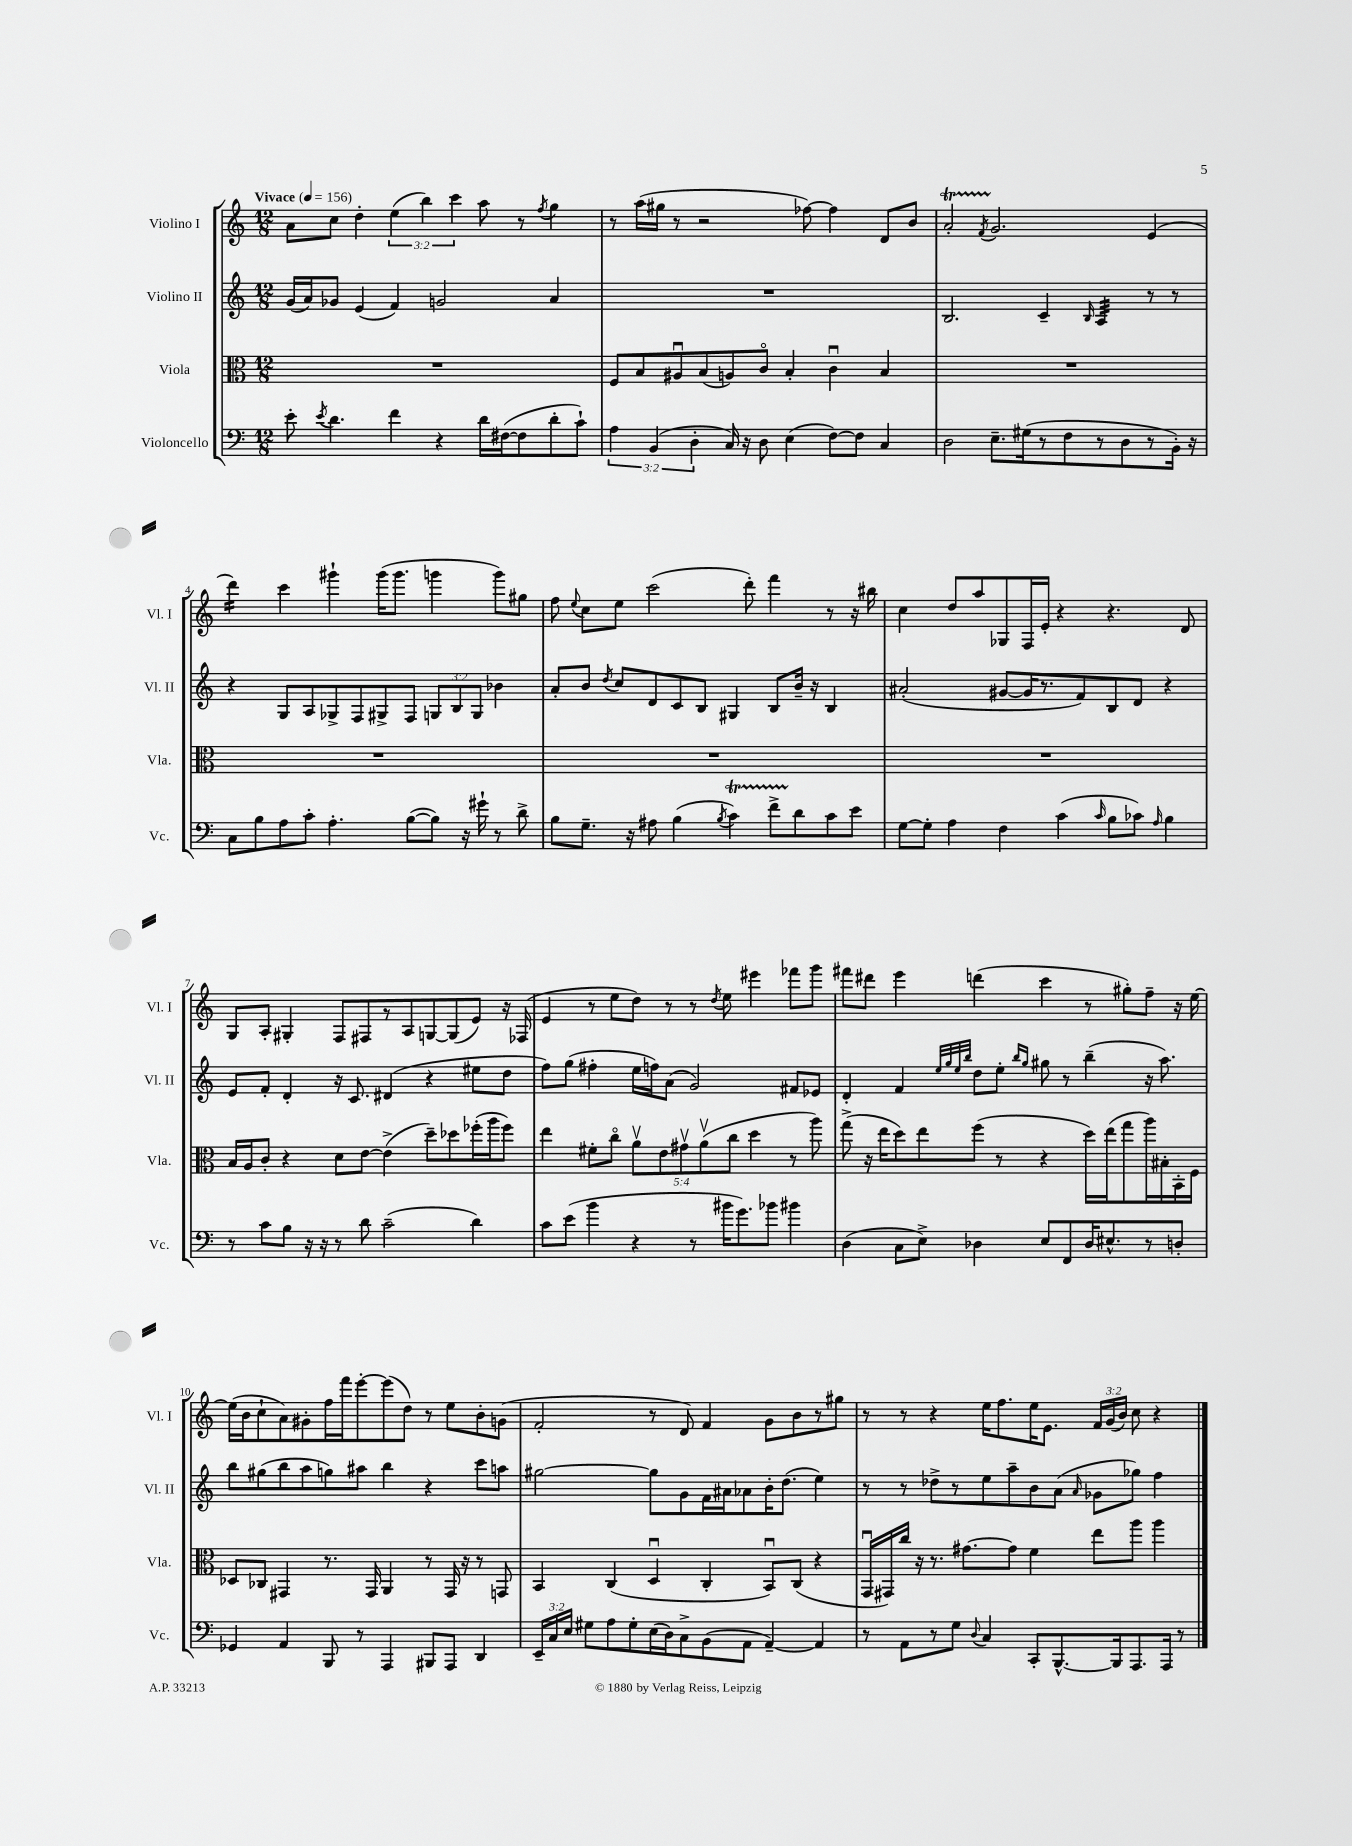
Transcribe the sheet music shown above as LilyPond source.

<<
\new StaffGroup <<
\new Staff = "s0" \with { instrumentName = "Violino I" shortInstrumentName = "Vl. I" } {
    \clef treble \key c \major \numericTimeSignature \time 12/8 \override Staff.TupletNumber.text = #tuplet-number::calc-fraction-text \tempo "Vivace" 4 = 156
    \autoBeamOff a'8[ c''8] d''4-. \tuplet 3/2 { e''4( b''4) c'''4 } a''8 r8 \acciaccatura { f''8 } g''4 |
    r8 a''16[( gis''16] r8 r2 fes''8~) fes''4 d'8[ b'8] |
    a'2-.\startTrillSpan \acciaccatura { f'8 } g'2.\stopTrillSpan e'4( |
    d'''4:16) c'''4 gis'''4-! gis'''16[( gis'''8.] g'''4 g'''8[) gis''8] |
    f''8 \appoggiatura { e''8 } c''8[ e''8] c'''2( d'''8-.) f'''4 r8 r16 bis''16 |
    c''4 d''8[ a''8 ges8 f16 e'16]-. r4 r4. d'8 |
    g8[ a8]-. gis4-. f8[ fis8 r8 a8 g8~ g8( e'8]) r16 fes16( |
    e'4 r8 e''8[ d''8]) r8 r8 \acciaccatura { d''8 } e''8 eis'''4 fes'''8[ g'''8] |
    fis'''8[ dis'''8] e'''4 d'''4( c'''4 r8 gis''8[-.) f''8]-- r16 e''16~ |
    e''16[( b'16 c''8-! a'8) gis'8-. f''16 f'''16 e'''8~-. e'''8( d''8]) r8 e''8[ b'8-. g'8]( |
    f'2-. r8 d'8) f'4 g'8[ b'8 r8 gis''8] |
    r8 r8 r4 e''16[ f''8. e''16 e'8.] \tuplet 3/2 { f'16[ g'16( b'16]) } c''8 r4 \bar "|." |
}
\new Staff = "s1" \with { instrumentName = "Violino II" shortInstrumentName = "Vl. II" } {
    \clef treble \key c \major \numericTimeSignature \time 12/8 \override Staff.TupletNumber.text = #tuplet-number::calc-fraction-text
    \autoBeamOff g'16[( a'16) ges'8] e'4( f'4) g'2 a'4 |
    R1. |
    b2. c'4-- \grace { b16 } a4:32 r8 r8 |
    r4 g8[ a8 ges8-> f8 gis8-> f8] \tuplet 3/2 { g8[ b8 g8] } bes'4 |
    a'8[-. b'8] \acciaccatura { d''8 } c''8[ d'8 c'8 b8] gis4 b8[ b'16]-- r16 b4 |
    ais'2-.( gis'8[~ gis'16 r8. f'8) b8 d'8] r4 |
    e'8[ f'8]-. d'4-. r16 c'8. dis'4( r4 eis''8[ d''8] |
    f''8[) g''8]( fis''4-. e''16[ f''16) a'8]( g'2) fis'8[ ees'8] |
    d'4-. f'4 \grace { e''32[ g''32 e''32 b''32] } d''8[ e''8]-. \grace { b''16[ g''16] } gis''8 r8 b''4--( r16 a''8.) |
    b''8[ gis''8( b''8 a''8 g''8) ais''8] b''4 r4 c'''8[ a''8] |
    gis''2~ gis''8[ g'8 f'16 ais'16 aes'8 b'16-. d''8.]( e''4) |
    r8 r8 des''8[-> r8 e''8 a''8-- b'8 a'8]( \grace { a'16 } ges'8[ ges''8]) f''4 \bar "|." |
}
\new Staff = "s2" \with { instrumentName = "Viola" shortInstrumentName = "Vla." } {
    \clef alto \key c \major \numericTimeSignature \time 12/8 \override Staff.TupletNumber.text = #tuplet-number::calc-fraction-text
    \autoBeamOff R1. |
    f8[ b8 ais8\downbow b8( a8) c'8]\flageolet b4-. c'4\downbow b4 |
    R1. |
    R1. |
    R1. |
    R1. |
    b16[ a16 c'8]-. r4 d'8[ e'8]~ e'4->( d''8[--) des''8 fes''16-.( a''16 fes''8]) |
    e''4 fis'8[-. c''8]\flageolet \tuplet 5/4 { a'8[\upbow e'8 gis'8\upbow a'8\upbow( c''8] } d''4 r8 a''8) |
    g''8->( r16 e''16[ d''8) e''8 f''8]( r8 r4 d''16[) e''16( g''8 a''16) bis16-. b,16-. f16] |
    des8[ ces8] gis,4 r8. gis,16 a,4 r8 gis,16 r16 r8 g,8 |
    b,4 c4( d4\downbow c4-. b,8[\downbow) c8]( r4 |
    g,16[\downbow gis,16) c''16] r16 r8. gis'8.[~ gis'8] f'4 e''8[ a''8] a''4 \bar "|." |
}
\new Staff = "s3" \with { instrumentName = "Violoncello" shortInstrumentName = "Vc." } {
    \clef bass \key c \major \numericTimeSignature \time 12/8 \override Staff.TupletNumber.text = #tuplet-number::calc-fraction-text
    \autoBeamOff e'8-. \acciaccatura { e'8 } d'4. f'4 r4 d'16[ fis16~( fis8 d'8-. c'8]-!) |
    \tuplet 3/2 { a4 b,4( d4-. } c16) r16 d8 e4( f8[~) f8] c4 |
    d2 e8.[-- gis16( r8 f8 r8 d8 r8 b,16]-.) r16 |
    c8[ b8 a8 c'8]-. a4.-. b8[~( b8]) r16 gis'16-! r8 d'8-> |
    b8[ g8.]-- r16 ais8 b4( \acciaccatura { b8 } c'4\startTrillSpan) f'8[-> d'8\stopTrillSpan c'8 e'8] |
    g8[~ g8]-. a4 f4 c'4( \grace { c'16 } b8[ ces'8]) \grace { a16 } b4 |
    r8 c'8[ b8] r16 r16 r8 d'8 c'2--( d'4) |
    c'8[ e'8]( b'4 r4 r8 bis'16[ g'8.) bes'8] bis'4 |
    d4( c8[ e8]->) des4 e8[ f,8 des16 eis8.-^ r8 d8]-. |
    ges,4 a,4 b,,8 r8 a,,4 bis,,8[ a,,8] d,4 |
    \tuplet 3/2 { e,16[-- c16 e16] } gis8[ a8 gis8-. e16( d16) c8-> b,8( a,8] a,4~--) a,4 |
    r8 a,8[ r8 g8] \appoggiatura { d8 } c4 c,8[-. b,,8.~-^ b,,16 a,,8. a,,16] r8 \bar "|." |
}
>>
>>
